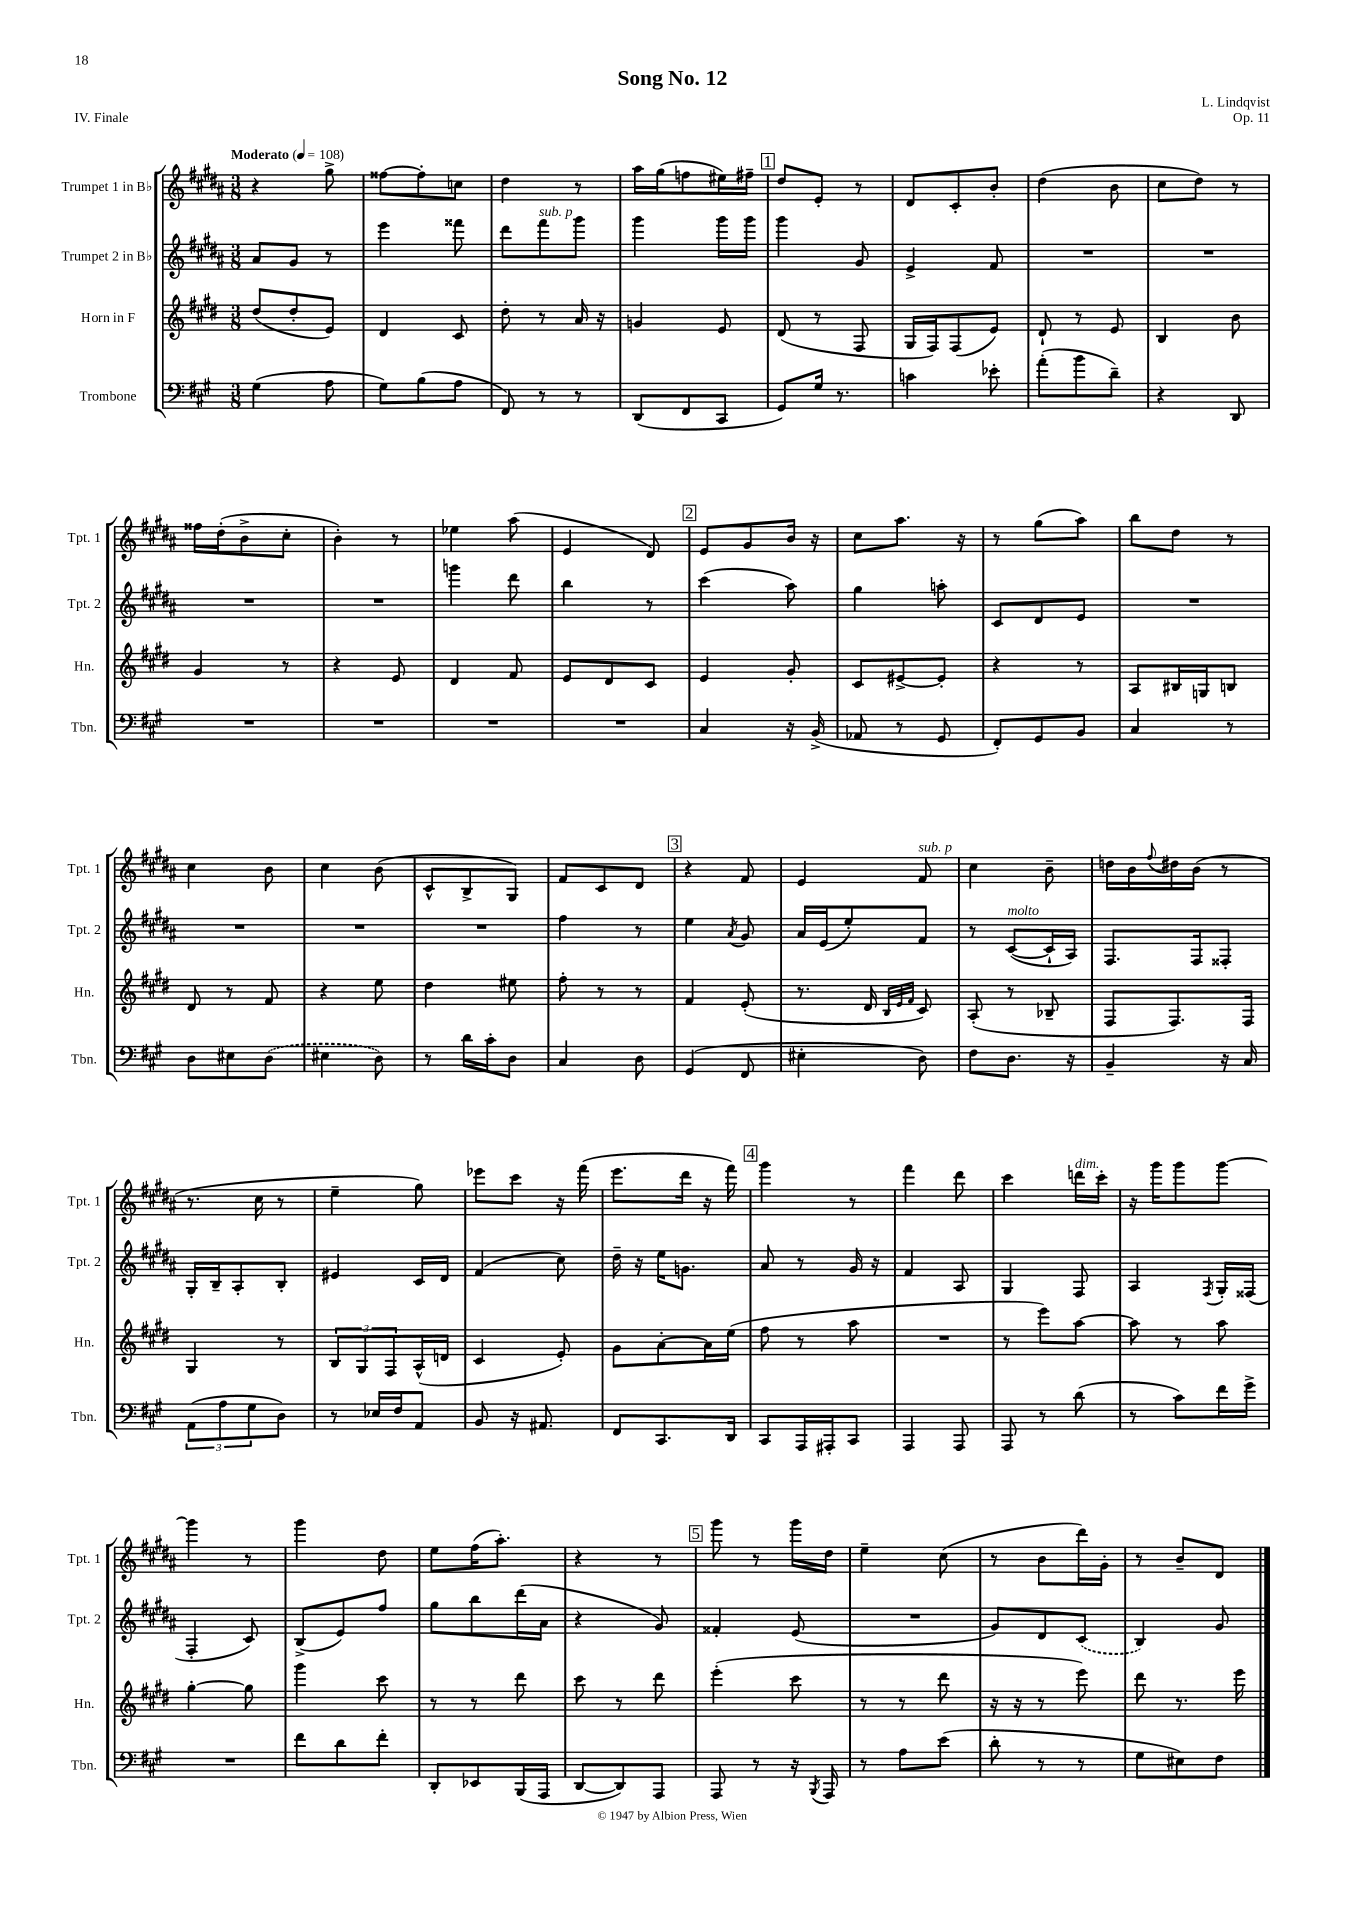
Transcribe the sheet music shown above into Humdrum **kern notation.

**kern	**kern	**kern	**kern
*staff4	*staff3	*staff2	*staff1
*clefF4	*clefG2	*clefG2	*clefG2
*k[f#c#g#]	*k[f#c#g#d#]	*k[f#c#g#d#a#]	*k[f#c#g#d#a#]
*M3/8	*M3/8	*M3/8	*M3/8
*MM108	*MM108	*MM108	*MM108
(4G#	(8dd#	8a#	4r
.	8dd#'	8g#	.
8A	8e)	8r	8gg#^
=	=	=	=
8G#)	4d#	4eee	[8ff##
(8B	.	.	8ff##']
8A	8c#	8fff##	8cc
=	=	=	=
8FF#)	8dd#'	8ddd#	4dd#
8r	8r	8fff#	.
8r	16a	8ggg#	8r
.	16r	.	.
=	=	=	=
(8DD	4g	4ggg#	16aa#
.	.	.	(16gg#
8FF#	.	.	8ff
8CC#	8e	16ggg#	16ee#)
.	.	16ggg#	16ff#~
=	=	=	=
8GG#)	(8d#	4ggg#	8dd#
16G#	8r	.	8e'
8.r	.	.	.
.	8F#	8g#	8r
=	=	=	=
4c	16G#	4e^	8d#
.	16F#)	.	.
.	(8F#	.	8c#'
8e-'	8e)	8f#	8b'
=	=	=	=
(8a'	8d#`	4.r	(4dd#
8b	8r	.	.
8d~)	8e	.	8b
=	=	=	=
4r	4B	4.r	8cc#
.	.	.	8dd#)
8DD	8b	.	8r
=	=	=	=
4.r	4g#	4.r	16ff##
.	.	.	(16dd#'
.	.	.	8b^
.	8r	.	8cc#'
=	=	=	=
4.r	4r	4.r	4b')
.	8e	.	8r
=	=	=	=
4.r	4d#	4ggg	4ee-
.	8f#	8ddd#	(8aa#
=	=	=	=
4.r	8e	4bb	4e
.	8d#	.	.
.	8c#	8r	8d#)
=	=	=	=
4C#	4e	(4ccc#	8e
.	.	.	8g#
16r	8g#'	8aa#)	16b
(16BB^	.	.	16r
=	=	=	=
8AA-	8c#	4gg#	8cc#
8r	[8e#^	.	8.aa#
8GG#	8e#']	8aa'	.
.	.	.	16r
=	=	=	=
8FF#')	4r	8c#	8r
8GG#	.	8d#	(8gg#
8BB	8r	8e	8aa#)
=	=	=	=
4C#	8A	4.r	8bb
.	16B#	.	8dd#
.	16G	.	.
8r	8B	.	8r
=	=	=	=
8D	8d#	4.r	4cc#
8E#	8r	.	.
(8D	8f#	.	8b
=	=	=	=
4E#	4r	4.r	4cc#
8D)	8ee	.	(8b
=	=	=	=
8r	4dd#	4.r	8c#^^
16d	.	.	8B^
16c#'	.	.	.
8D	8ee#	.	8G#)
=	=	=	=
4C#	8ff#'	4ff#	8f#
.	8r	.	8c#
8D	8r	8r	8d#
=	=	=	=
(4GG#	4f#	4ee	4r
.	.	8qa#	.
8FF#	(8e'	8g#	8f#
=	=	=	=
4E#'	8.r	16a#	4e
.	.	(16e	.
.	.	8ee')	.
.	16d#	.	.
.	32qqB	.	.
.	32qqe	.	.
.	32qqf#	.	.
8D)	8c#)	8f#	8f#
=	=	=	=
8F#	(8A'	8r	4cc#
8.D	8r	([8c#	.
.	8B-~	16c#`]	8b~
16r	.	16A#)	.
=	=	=	=
4BB~	8F#	8.F#	16dd
.	.	.	16b
.	.	.	8qqff#
.	8.F#)	.	16dd#
.	.	16F#	(16b
16r	.	8F##'	8r
16C#	16F#	.	.
=	=	=	=
(12AA	4G#	16G#'	8.r
.	.	16B~	.
12A	.	.	.
.	.	8A#'	.
12G#	.	.	.
.	.	.	16cc#
8D)	8r	8B'	8r
=	=	=	=
8r	12B	4e#	4ee~
.	12G#	.	.
16E-	.	.	.
.	12F#	.	.
16F#	.	.	.
8AA	(16A^^	16c#	8gg#)
.	16d	16d#	.
=	=	=	=
8BB	4c#	(4f#	8eee-
16r	.	.	8ccc#
8.AA#	.	.	.
.	8e')	8cc#)	16r
.	.	.	(16fff#
=	=	=	=
8FF#	8g#	16dd#~	8.eee
.	.	16r	.
8.CC#	[8a'	16ee	.
.	.	8.g	16ddd#
.	16a]	.	16r
16DD	(16ee	.	16fff#)
=	=	=	=
8CC#	8ff#	8a#	4ggg#
16AAA	8r	8r	.
16AAA#'	.	.	.
8CC#	8aa	16g#	8r
.	.	16r	.
=	=	=	=
4AAA	4.r	4f#	4fff#
8AAA	.	8A#	8ddd#
=	=	=	=
8AAA	8r	4G#	4ccc#
8r	8eee)	.	.
(8d	[8aa	8F#	16ddd
.	.	.	16ccc#'
=	=	=	=
8r	8aa]	4A#	16r
.	.	.	16ggg#
8c#)	8r	.	8ggg#
.	.	8qF#	.
16f#	8aa	16G#'	[8ggg#
16g#^	.	(16F##	.
=	=	=	=
4.r	[4gg#'	4F#'	4ggg#]
.	8gg#]	8c#)	8r
=	=	=	=
8f#	4ggg#	(8B^	4ggg#
8d	.	8e)	.
8f#'	8ccc#	8ff#	8dd#
=	=	=	=
8DD'	8r	8gg#	8ee
8EE-	8r	8bb	(16ff#
.	.	.	8.aa#')
(16BBB	8ddd#	(16ddd#	.
16AAA	.	16a#	.
=	=	=	=
[8DD	8ccc#	4r	4r
8DD])	8r	.	.
8AAA	8ddd#	8g#)	8r
=	=	=	=
8AAA	(4eee'	4f##'	8ggg#
8r	.	.	8r
16r	8ccc#	(8e	16ggg#
8qBBB	.	.	.
16AAA	.	.	16dd#
=	=	=	=
8r	8r	4.r	4ee~
8A	8r	.	.
(8e	8ddd#	.	(8cc#
=	=	=	=
8d'	16r	8g#)	8r
.	16r	.	.
8r	8r	8d#	8b
8r	8eee)	(8c#	16ddd#)
.	.	.	16g#'
=	=	=	=
8G#	8ddd#	4B)	8r
8E#)	8.r	.	8b~
8F#	.	8g#	8d#
.	16eee	.	.
==	==	==	==
*-	*-	*-	*-
